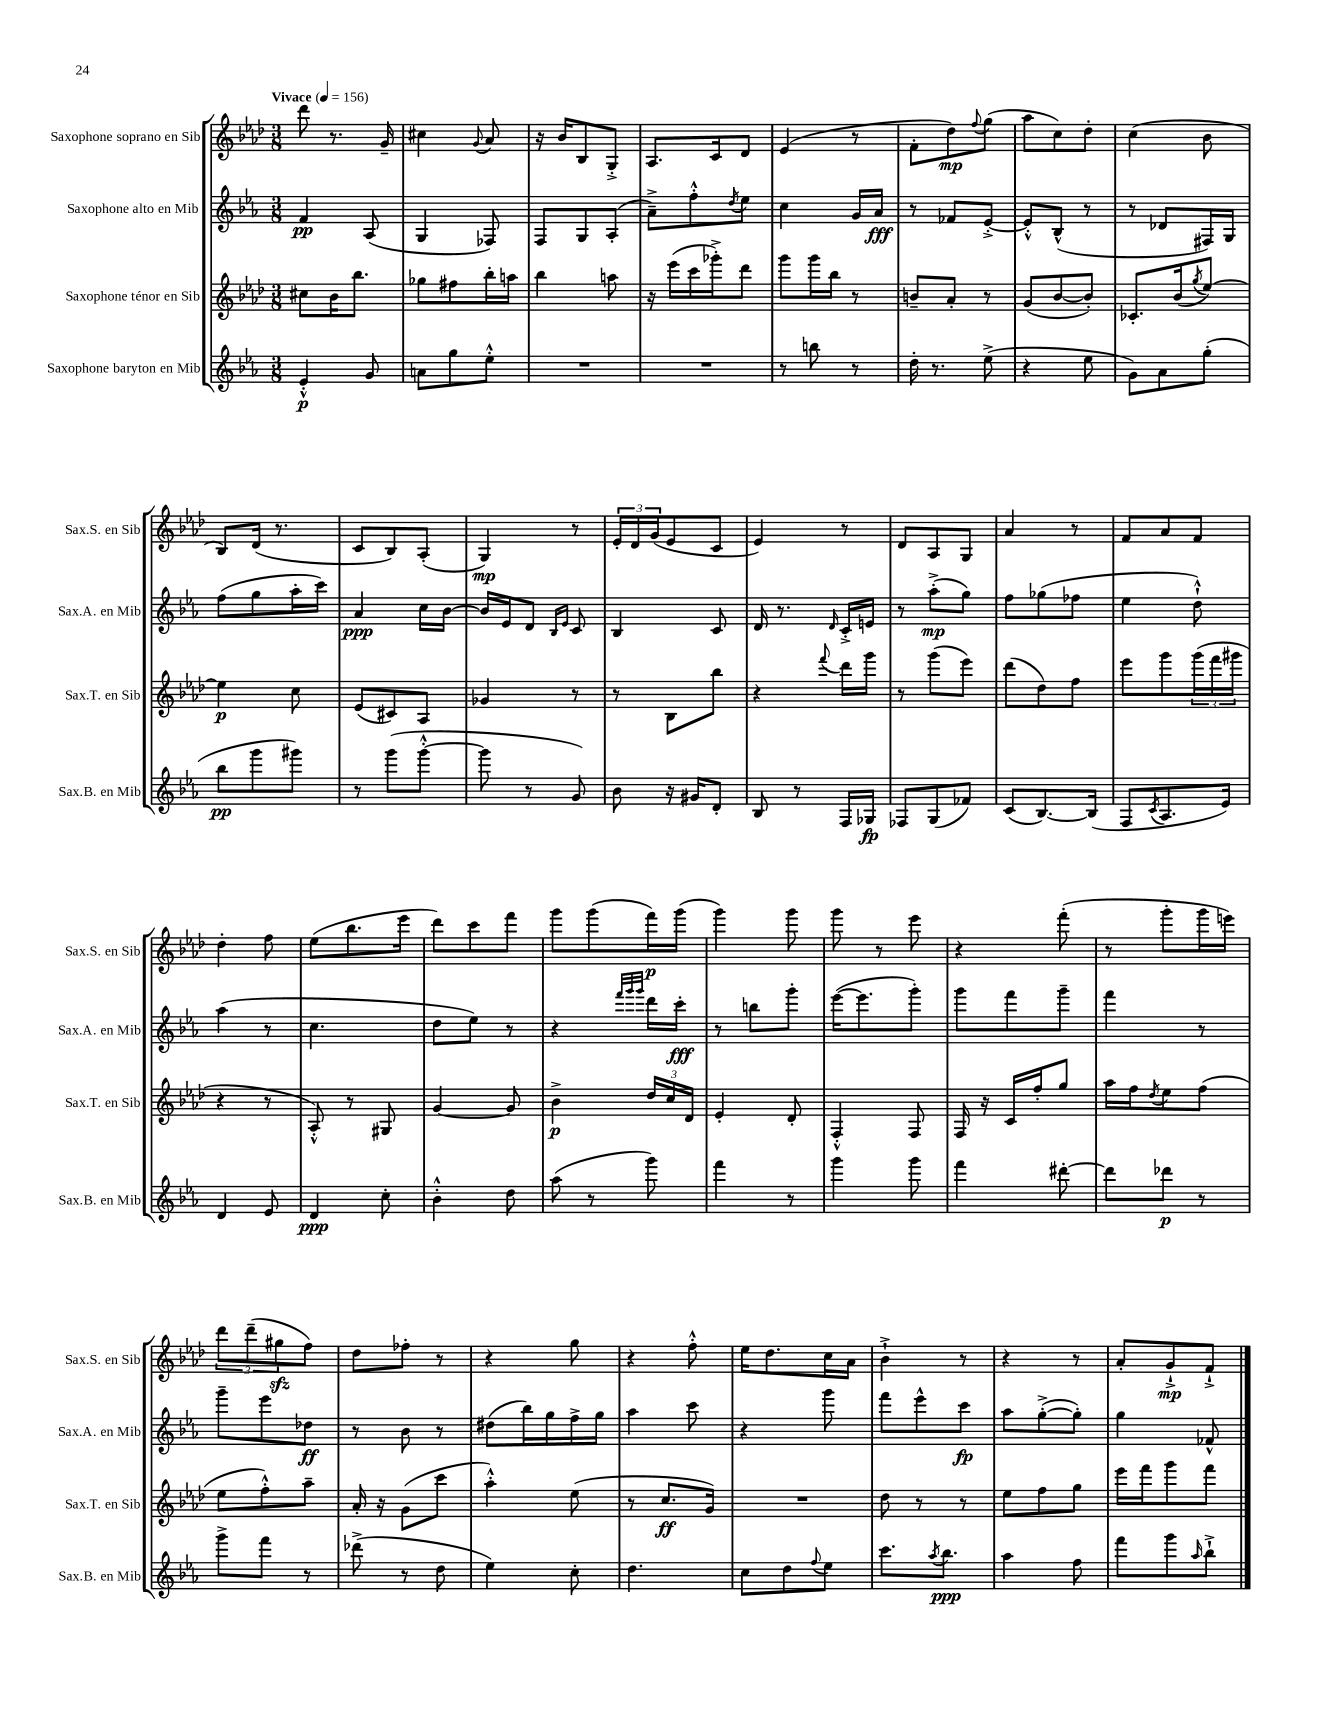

**kern	**kern	**kern	**kern
*staff4	*staff3	*staff2	*staff1
*clefG2	*clefG2	*clefG2	*clefG2
*k[b-e-a-]	*k[b-e-a-d-]	*k[b-e-a-]	*k[b-e-a-d-]
*M3/8	*M3/8	*M3/8	*M3/8
*MM156	*MM156	*MM156	*MM156
4e-'^^	8cc#	4f	8ddd-
.	16b-	.	8.r
.	8.bb-	.	.
8g	.	(8A-	.
.	.	.	16g~
=	=	=	=
8a	8gg-	4G	4cc#
8gg	8ff#	.	.
.	.	.	8qqg
8ee-'^^	16bb-'	8F-)	8a-
.	16aa	.	.
=	=	=	=
4.r	4bb-	8F	16r
.	.	.	16b-
.	.	8G	8B-
.	8aa	(8A-'	8G'^
=	=	=	=
4.r	16r	8a-~^)	8.A-
.	(16eee-	.	.
.	16ccc	8ff'^^	.
.	16ggg-'^)	.	16c
.	.	8qdd	.
.	8ddd-	8ee-	8d-
=	=	=	=
8r	8ggg	4cc	(4e-
8bb	16ggg	.	.
.	16bb-	.	.
8r	8r	16g	8r
.	.	16a-	.
=	=	=	=
16dd'	8b~	8r	8f'
8.r	.	.	.
.	8a-'	8f-	8dd-)
.	.	.	8qqff
(8ee-^	8r	[8e-'^	(8gg
=	=	=	=
4r	(8g	8e-'^^]	8aa-
.	[8b-	(8B-^^	8cc)
8ee-	8b-'])	8r	8dd-'
=	=	=	=
8g)	8.c-'	8r	(4cc
8a-	.	8d-	.
.	(16b-	.	.
.	8qgg	.	.
(8gg'	[8ee-)	16F#)	8b-
.	.	16G	.
=	=	=	=
8bb-	4ee-]	(8ff	8B-)
8ggg	.	8gg	(16d-
.	.	.	8.r
8ggg#)	8cc	16aa-'	.
.	.	16ccc)	.
=	=	=	=
8r	(8e-	4a-	8c
(8ggg	8c#)	.	8B-)
[8ggg'^^	8A-	16cc	(8A-'
.	.	[16b-	.
=	=	=	=
8ggg]	4g-	16b-]	4G)
.	.	16e-	.
8r	.	8d	.
.	.	16qqB-	.
.	.	16qqe-	.
8g)	8r	8c	8r
=	=	=	=
8b-	8r	4B-	24e-'
.	.	.	24d-
.	.	.	(24g
16r	8B-	.	8e-
16g#	.	.	.
8d'	8bb-	8c	8c
=	=	=	=
8B-	4r	16d	4e-)
.	.	8.r	.
8r	.	.	.
.	8qqfff	16qqd	.
16F	16ddd-	16c'^	8r
16G-	16ggg	16e	.
=	=	=	=
8F-	8r	8r	8d-
(8G	(8ggg	(8aa-'^	8A-
8f-)	8eee-)	8gg)	8G
=	=	=	=
(8c	(8ddd-	8ff	4a-
[8.B-)	8dd-)	(8gg-	.
.	8ff	8ff-	8r
(16B-]	.	.	.
=	=	=	=
8F	8eee-	4ee-	8f
8qc	.	.	.
8.A-	8ggg	.	8a-
.	(24ggg	8dd`^^)	8f
.	24fff	.	.
16e-)	.	.	.
.	24ggg#	.	.
=	=	=	=
4d	4r	(4aa-	4dd-'
8e-	8r	8r	8ff
=	=	=	=
4d	8A-'^^)	4.cc	(8ee-
.	8r	.	8.bb-
8cc'	8G#	.	.
.	.	.	16eee-
=	=	=	=
4b-'^^	[4g	8dd	8ddd-)
.	.	8ee-)	8ccc
8dd	8g]	8r	8fff
=	=	=	=
(8aa-	4b-^	4r	8ggg
8r	.	.	(8ggg
.	.	32qqfff	.
.	.	32qqggg	.
.	.	32qqggg	.
8ggg)	24dd-	16ddd	16fff)
.	24cc	.	.
.	.	16ccc'	(16ggg
.	24d-	.	.
=	=	=	=
4fff	4e-'	8r	4ggg)
.	.	8bb	.
8r	8d-'	8ggg'	8ggg
=	=	=	=
4ggg	4F'^^	([16eee-	8ggg
.	.	8.eee-]	.
.	.	.	8r
8ggg	8F	8ggg')	8eee-
=	=	=	=
4fff	16F	8ggg	4r
.	16r	.	.
.	16c	8fff	.
.	16ff'	.	.
[8ddd#'	8gg	8ggg~	(8fff'
=	=	=	=
8ddd#]	16aa-	4fff	8r
.	16ff	.	.
.	8qdd-	.	.
8ddd-	8ee-	.	8ggg'
8r	(8ff	8r	16ggg
.	.	.	16eee)
=	=	=	=
8ggg^	8ee-	8ggg~	12ddd-
.	.	.	(12ddd-~
8fff	8ff'^^)	8eee-	.
.	.	.	12gg#
8r	8aa-~	8dd-	8ff)
=	=	=	=
(8ddd-^	16a-'	8r	8dd-
.	16r	.	.
8r	(8g	8b-	8ff-'
8dd	8ccc	8r	8r
=	=	=	=
4ee-)	4aa-'^^)	(8dd#	4r
.	.	16bb-)	.
.	.	16gg	.
8cc'	(8ee-	16ff^	8gg
.	.	16gg	.
=	=	=	=
4.dd	8r	4aa-	4r
.	8.cc	.	.
.	.	8ccc	8ff'^^
.	16g)	.	.
=	=	=	=
8cc	4.r	4r	16ee-
.	.	.	8.dd-
8dd	.	.	.
8qqff	.	.	.
8ee-	.	8ggg	16cc
.	.	.	16a-
=	=	=	=
8.ccc	8dd-	8fff	4b-`^
.	8r	8eee-^^	.
8qaa-	.	.	.
8.bb-	.	.	.
.	8r	8ccc	8r
=	=	=	=
4aa-	8ee-	8aa-	4r
.	8ff	([8gg'^	.
8ff	8gg	8gg'])	8r
=	=	=	=
8fff	16eee-	4gg	8a-'
.	16fff	.	.
8ggg	8ggg	.	8g`^
16qqaa-	.	.	.
8bb-`^	8fff	8f-^^	8f`^
==	==	==	==
*-	*-	*-	*-
